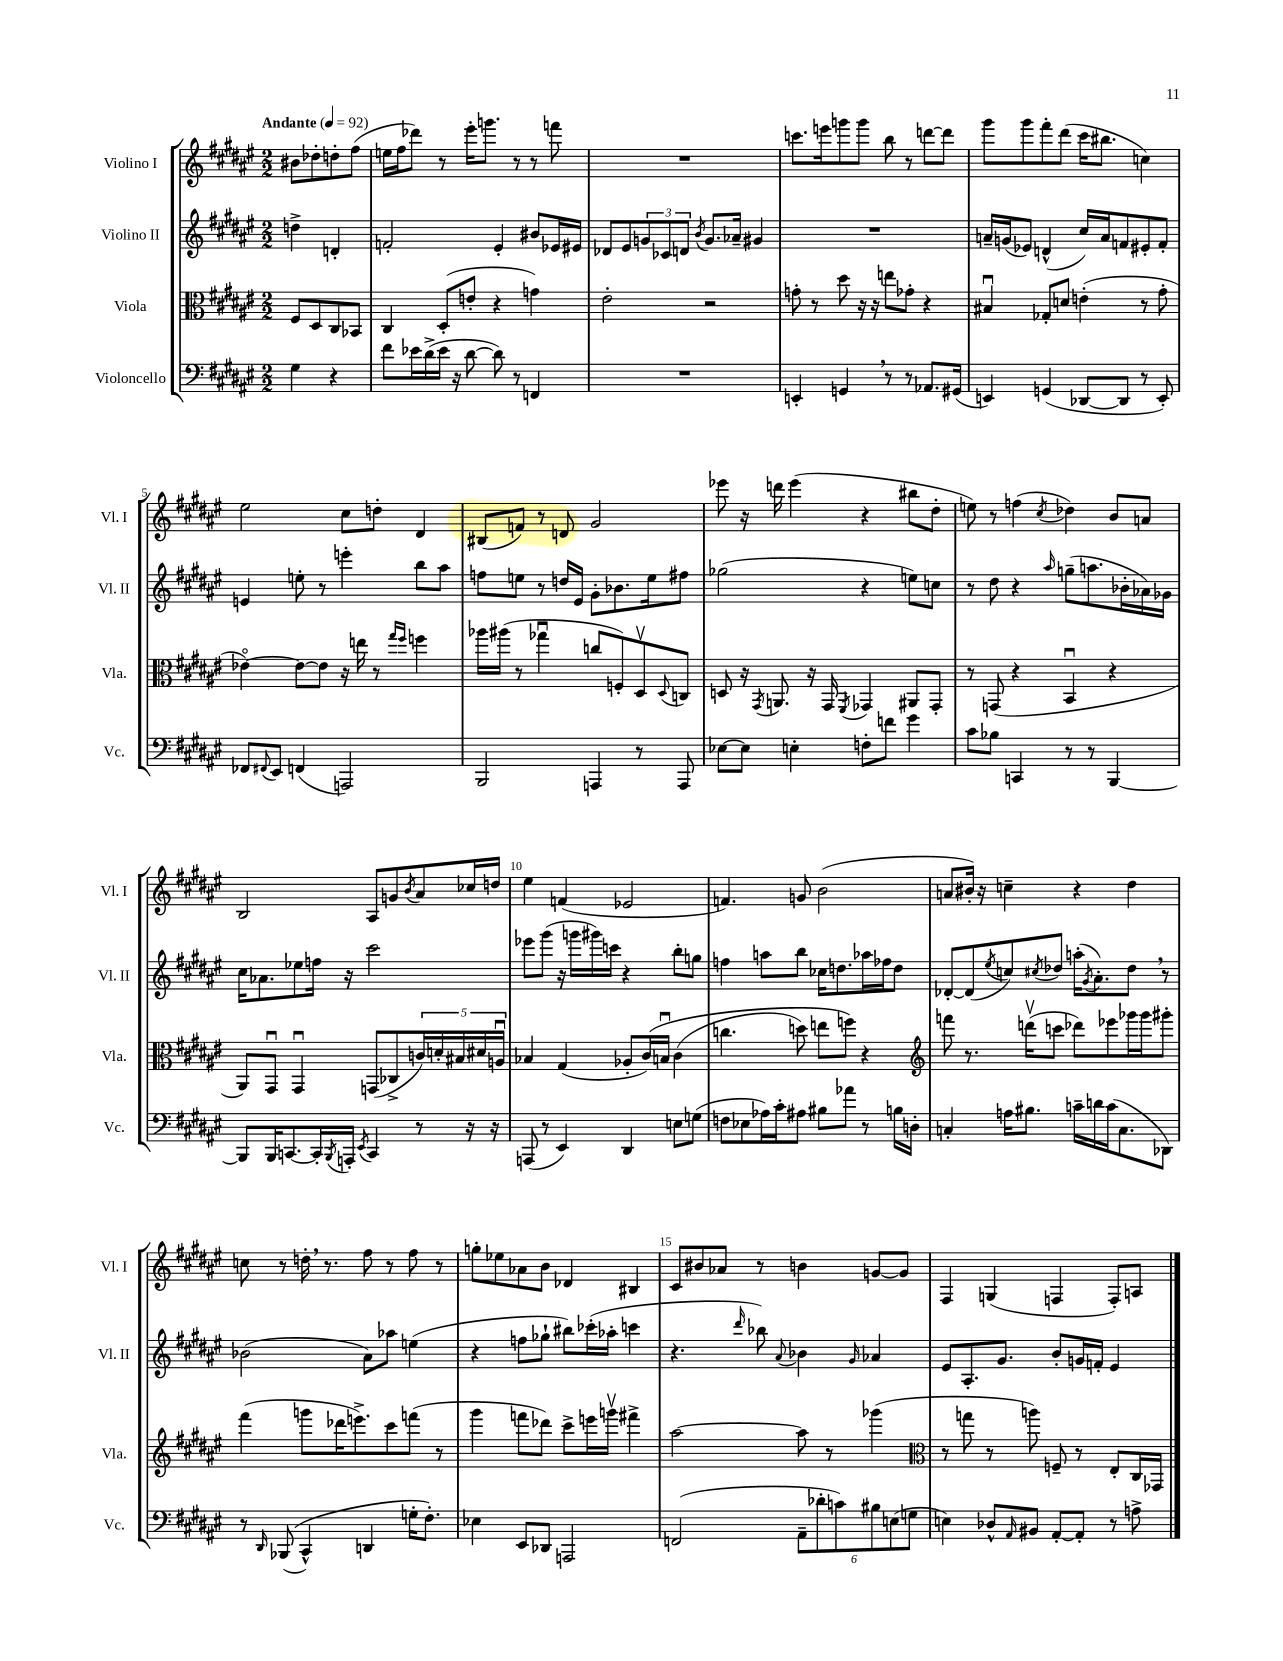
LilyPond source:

<<
\new StaffGroup <<
\new Staff = "s0" \with { instrumentName = "Violino I" shortInstrumentName = "Vl. I" } {
    \clef treble \key fis \major \numericTimeSignature \time 2/2 \partial 2 \tempo "Andante" 4 = 92
    bis'8 des''8-. d''8-. fis''8( |
    e''16 fis''16 des'''8) r8 eis'''16-. g'''8. r8 r8 f'''8 |
    R1 |
    c'''8. e'''16 g'''8 g'''8 b''8 r8 d'''8~ d'''8 |
    gis'''8 gis'''8 fis'''8-. dis'''8( cis'''16 bis''8. c''4) |
    eis''2 cis''8 d''8-. dis'4 |
    bis8( f'8) r8 d'8 gis'2 |
    ees'''8 r16 d'''16 ees'''4( r4 bis''8 dis''8-. |
    e''8) r8 f''4( \acciaccatura { cis''8 } des''4) b'8 a'8 |
    b2 ais8 g'8 \acciaccatura { b'8 } ais'8 ces''16 d''16 |
    eis''4 f'4( ees'2 |
    f'4.) g'8 b'2( |
    a'8 bis'16-.) r16 c''4-- r4 dis''4 |
    c''8 r8 d''16-. \breathe r8. fis''8 r8 fis''8 r8 |
    g''8-. ees''8 aes'8 b'8 des'4 bis4 |
    cis'8 bis'8 aes'8 r8 b'4 g'8~ g'8 |
    fis4 g4( f4 f8-.) a8 \bar "|." |
}
\new Staff = "s1" \with { instrumentName = "Violino II" shortInstrumentName = "Vl. II" } {
    \clef treble \key fis \major \numericTimeSignature \time 2/2 \partial 2
    d''4-> d'4-. |
    f'2-. eis'4-. bis'8 ees'16 eis'16 |
    des'8 eis'8 \tuplet 3/2 { g'8 ces'8 d'8 } \acciaccatura { b'8 } g'8. aes'16-- gis'4 |
    R1 |
    a'16-- g'16( ees'8) d'4-^( cis''16) a'16 f'8 eis'8-. f'8-. |
    e'4 e''8-. r8 e'''4-. b''8 ais''8 |
    f''8 e''8 r8 d''16 eis'16 gis'8-. bes'8. e''16 fis''8 |
    ges''2( r4 e''8) c''8 |
    r8 dis''8 r4 \grace { ais''16 } g''8--( a''8. bes'16-. aes'16) ges'16 |
    cis''16 aes'8. ees''8 f''16 r16 cis'''2 |
    ees'''8 gis'''8( r16 g'''16 gis'''16) c'''16 r4 b''8-. g''8 |
    f''4 a''8 b''8 ces''16 d''8. aes''16 fes''16 d''8 |
    des'8~-. des'8( \acciaccatura { eis''8 } c''8) \acciaccatura { cis''8 } des''8 a''16-.( \acciaccatura { gis'8 } ais'8.-.) des''8 \breathe r8 |
    bes'2( ais'8) aes''8 e''4( |
    r4 f''8 ges''8-! bis''8) ces'''16-.( aes''16-. c'''4 |
    r4. \grace { dis'''16 } bes''8) \appoggiatura { ais'8 } bes'4 \grace { gis'16 } aes'4 |
    eis'8 ais8.-. gis'8. b'8-. g'16 f'16-. eis'4 \bar "|." |
}
\new Staff = "s2" \with { instrumentName = "Viola" shortInstrumentName = "Vla." } {
    \clef alto \key fis \major \numericTimeSignature \time 2/2 \partial 2
    fis8 dis8 cis8 bes,8 |
    cis4 dis8-.( e'8-. r4 g'4) |
    eis'2-. r2 |
    g'8-. r8 dis''8 r16 r16 e''8 ges'8-. r4 |
    bis4\downbow ges8-. d'8 e'4-.( r8 gis'8-. |
    ees'4~\flageolet) ees'8~ ees'8 r16 e''16 r8 \grace { gis''16 fis''16 } f''4 |
    aes''16 ais''16( r8 ges''4\downbow c''8 f8-.) dis8\upbow \appoggiatura { dis8 } c8 |
    d8 r16 \acciaccatura { gis,8 } a,8. r16 gis,16 \acciaccatura { fis,8 } ges,4 ais,8 ges,8-. |
    r8 g,8( r4 b,4\downbow r4 |
    ais,8) gis,8\downbow gis,4\downbow g,8( ces8-> \tuplet 5/4 { c'16) d'16-. bis16 dis'16 a16\downbow } |
    bes4 gis4( aes8-. cis'16)\( b16\downbow cis'4( |
    c''4. d''8) e''8 f''8\) r4 |
    \clef treble f'''8 r8. d'''16\upbow( c'''8 des'''8) ees'''8 ges'''16 ges'''16 gis'''8-. |
    fis'''4( g'''8 des'''16 e'''8.->) cis'''8 f'''8( r8 |
    gis'''4 f'''8 des'''8) cis'''8-> e'''16 g'''16\upbow fis'''4-> |
    ais''2~ ais''8 r8 ges'''4( |
    \clef alto r8 g''8 r8 a''8) f8-- r8 eis8-. cis16 ges,16 \bar "|." |
}
\new Staff = "s3" \with { instrumentName = "Violoncello" shortInstrumentName = "Vc." } {
    \clef bass \key fis \major \numericTimeSignature \time 2/2 \partial 2
    gis4 r4 |
    fis'8 ees'16 dis'16->( ees'16 r16 dis'8~ dis'8) r8 f,4 |
    R1 |
    e,4-. g,4 \breathe r8 r8 aes,8. gis,16( |
    e,4) g,4( des,8~ des,8 r8 e,8-.) |
    fes,8 \appoggiatura { fis,8 } eis,8 f,4( a,,2) |
    b,,2 a,,4 r8 a,,8 |
    ees8~ ees8 e4-. f8-. f'8 gis'4 |
    cis'8 bes8 c,4 r8 r8 b,,4~ |
    b,,8 b,,16 c,8.~ c,16-. \acciaccatura { b,,8 } a,,16-. \acciaccatura { eis,8 } c,4 r8 r16 r16 |
    a,,8( r8 eis,4) dis,4 e8 g8( |
    f8 ees8 aes16) cis'16-. ais8 bis8 aes'8 r8 b16 d16-. |
    c4-. a16 bis8. c'16-- d'16 c'16( c8. des,8) |
    r8 \grace { dis,16 } bes,,8(\( cis,4-^) d,4 g16-. fis8.-.\) |
    ees4 eis,8 des,8 a,,2 |
    f,2( \tuplet 6/4 { ais,8-- des'8-. c'8) bis8 e8( g8 } |
    e4) des8-^ \grace { ais,16 } bis,8 ais,8~-. ais,8-. r8 a8-> \bar "|." |
}
>>
>>
\layout { \context { \Score \override BarNumber.break-visibility = ##(#f #t #t) barNumberVisibility = #(every-nth-bar-number-visible 5) } }
